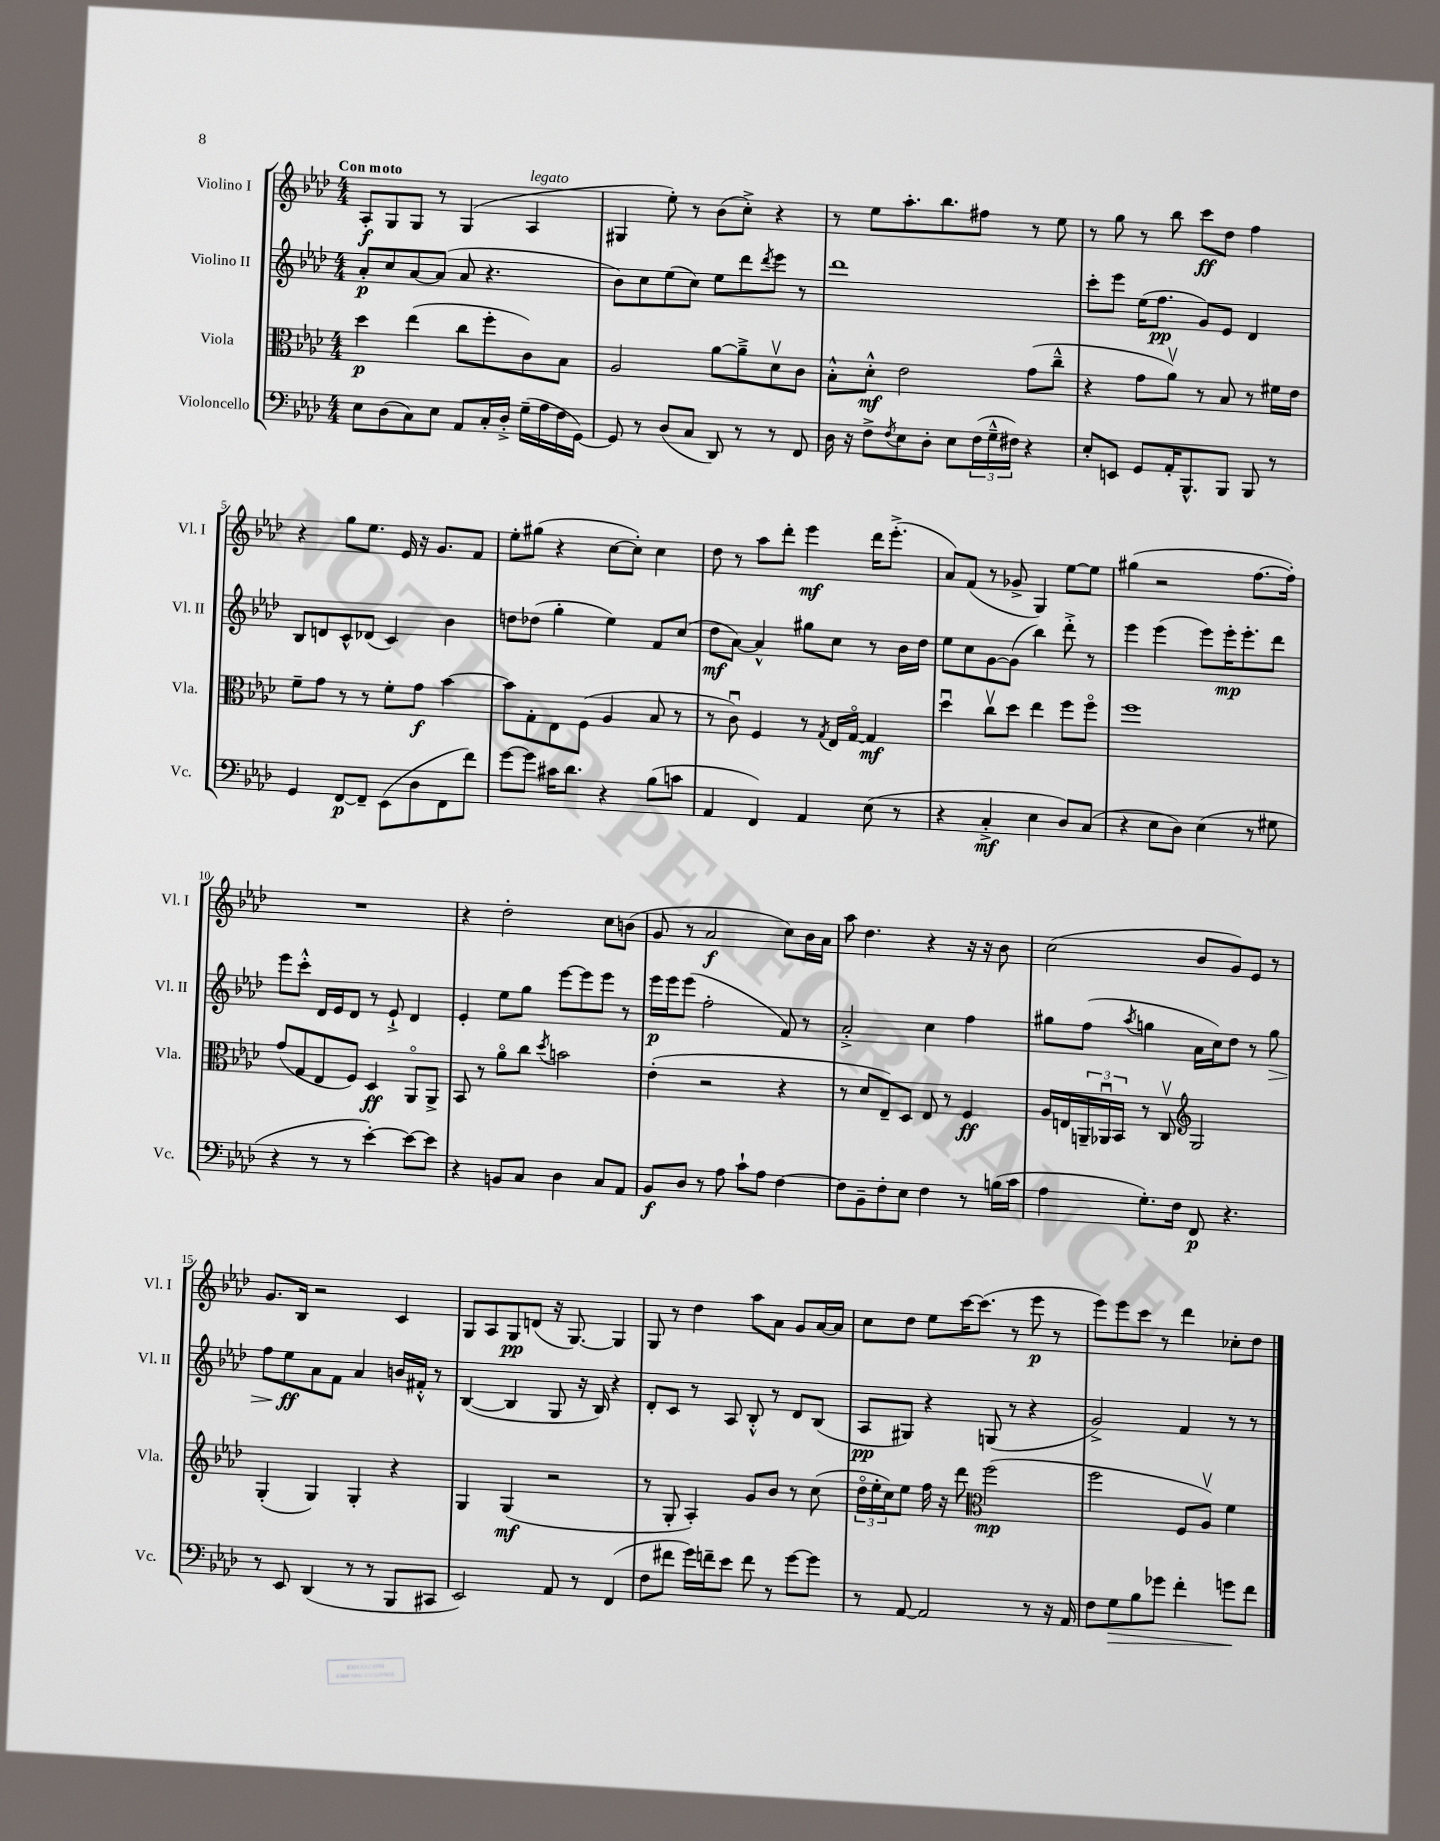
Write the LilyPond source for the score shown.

<<
\new StaffGroup <<
\new Staff = "s0" \with { instrumentName = "Violino I" shortInstrumentName = "Vl. I" } {
    \clef treble \key aes \major \numericTimeSignature \time 4/4 \tempo "Con moto"
    aes8-.\f g8 g8 r8 g4( aes4^\markup { \italic "legato" } |
    gis4 ees''8-.) r8 bes'8( c''8-.->) r4 |
    r8 ees''8 aes''8.-. bes''8. fis''8 r8 ees''8 |
    r8 g''8 r8 bes''8 c'''8\ff des''8 f''4 |
    r4 g''8 ees''8. ees'16 r16 g'8. f'8 |
    ees''8-. gis''8( r4 c''8~ c''8-.) c''4 |
    des''8 r8 aes''8 des'''8-. ees'''4\mf des'''16 ees'''8.-.->( |
    aes'8) f'8( r8 ges'8-> g4) ees''8~ ees''8 |
    gis''4( r2 f''8.~ f''16-.) |
    R1 |
    r4 des''2-. c''8 b'8( |
    g'8 r8 aes'2\f c''8) bes'16 aes'16 |
    aes''8 des''4. r4 r16 r16 bes'8 |
    c''2( bes'8 g'8) ees'8 r8 |
    g'8. bes16 r2 c'4 |
    g8 aes8 g8\pp d'8( r16 g8.~) g4 |
    g8 r8 des''4 aes''8 aes'8 g'8 aes'16~ aes'16 |
    c''8 des''8 ees''8 c'''16~ c'''8.( r8 ees'''8\p r8 |
    ees'''8) ees'''8 c'''8 r8 des'''4 ces''8-. des''8 \bar "|." |
}
\new Staff = "s1" \with { instrumentName = "Violino II" shortInstrumentName = "Vl. II" } {
    \clef treble \key aes \major \numericTimeSignature \time 4/4
    aes'8-.\p c''8 aes'8~ aes'8( aes'8 r4. |
    bes'8) c''8 ees''8( c''8) ees''8 des'''8 \acciaccatura { des'''8 } ees'''8 r8 |
    des'''1 |
    c'''8-. ees'''8 ees''16( f''8.\pp g'8) ees'8 des'4 |
    bes8 d'8 c'8-^ des'8( c'4) bes'4 |
    d''8 des''8( g''4-. ees''4) f'8 c''8( |
    des''8\mf aes'8~) aes'4-^ gis''8 c''8 r8 bes'16 des''16 |
    ees''8 c''8 g'8~ g'8( bes''4) des'''8-.-> r8 |
    ees'''4 ees'''4( ees'''8) ees'''16-.\mp ees'''8.-. des'''8 |
    ees'''8 c'''8-.-^ des'16 ees'16 des'8 r8 ees'8-!-> des'4 |
    ees'4-. ees''8 g''8 ees'''8~ ees'''8 ees'''8 r8 |
    ees'''16\p ees'''16 ees'''8( f''2-. f'8) r8 |
    aes'2-.-> c''4 f''4 |
    gis''8 f''8( \acciaccatura { aes''8 } g''4 aes'16 c''16) des''8 r8 g''8\> |
    f''8 ees''8\ff\! aes'8 f'8 aes'4 b'16 fis'16-.-^ r8 |
    bes4~( bes4 g8 r16 bes16) r4 |
    des'8-. c'8 r8 aes8 bes8-.-^ r8 des'8 bes8( |
    aes8\pp gis8) r4 g8( r8 r4 |
    g'2->) f'4 r8 r8 \bar "|." |
}
\new Staff = "s2" \with { instrumentName = "Viola" shortInstrumentName = "Vla." } {
    \clef alto \key aes \major \numericTimeSignature \time 4/4
    des''4\p ees''4( c''8 f''8-. c'8) bes8 |
    aes2 aes'8~ aes'8---> des'8\upbow c'8 |
    bes8-.-^ des'8-.-^\mf ees'2 g'8( c''8---^ |
    r4 g'8 aes'8\upbow) r8 bes8 r8 fis'16 ees'16 |
    f'8-- g'8 r8 r8 f'8-. g'8\f bes'4~ |
    bes'8 g8-. ees8 f8( aes4 bes8 r8 |
    r8 c'8\downbow) f4 r8 \acciaccatura { g8 } ees16 g16~\flageolet g4\mf |
    des''4\downbow c''8\upbow des''8 ees''4 f''8 f''8\flageolet |
    f''1 |
    g'8( g8 ees8 f8) des4\ff aes,8\flageolet aes,8-> |
    bes,8 r8 aes'8\flageolet c''8 \acciaccatura { des''8 } b'2 |
    ees'4-.( r2 r4 |
    r8 des'8 ees8--) des8 ees8 r8 f4\ff |
    aes16 e16 \tuplet 3/2 { a,16-- aes,16\downbow bes,16 } r8 c8\upbow \clef treble g2 |
    g4-.( g4) g4-. r4 |
    g4 g4\mf( r2 |
    r8 g8-. aes4-.) g'8 bes'8 r8 c''8( |
    \tuplet 3/2 { des''16\flageolet ees''16-. c''16) } ees''8 f''16 r16 des'''8 \clef alto f''2\mp( |
    f''2 f8 aes8\upbow) f'4 \bar "|." |
}
\new Staff = "s3" \with { instrumentName = "Violoncello" shortInstrumentName = "Vc." } {
    \clef bass \key aes \major \numericTimeSignature \time 4/4
    ees8 des8( c8) ees8 aes,8 c16-. des16-.-> g16--( aes16 f16 g,16~) |
    g,8 r8 des8( c8 des,8) r8 r8 f,8 |
    des16 r16 f8-> \acciaccatura { f8 } ees8 des8-. ees8 \tuplet 3/2 { f16( g16---^ fis16) } r4 |
    ees8-. e,8 g,8 aes,16-. bes,,8.-^ bes,,8 bes,,8 r8 |
    g,4 f,8~\p f,8-- ees,8( des8 f,8 f'8) |
    g'8~ g'8 cis'16 des'8. r4 bes8( c'8 |
    aes,4 f,4) aes,4 ees8( r8 |
    r4 c4-.->\mf ees4 des8) c8( |
    r4 ees8 des8) ees4( r8 gis8 |
    r4 r8 r8 ees'4~-.) ees'8~ ees'8 |
    r4 b,8 c8 des4 c8 aes,8 |
    bes,8\f des8 r8 aes8 c'8-! aes8 f4~ |
    f8 bes,8-- f8-. ees8 f4 r8 b16( c'16 |
    aes4 g8.-.) f16 f,8\p r4. |
    r8 ees,8 des,4( r8 r8 bes,,8 cis,8 |
    ees,2) aes,8 r8 f,4( |
    f8 fis'8 g'16) f'16-- ees'8 f'8 r8 g'8~ g'8 |
    r8 aes,8~ aes,2 r8 r16 aes,16 |
    f8 g8\> bes8 ges'8 f'4-. g'8\! f'8 \bar "|." |
}
>>
>>
